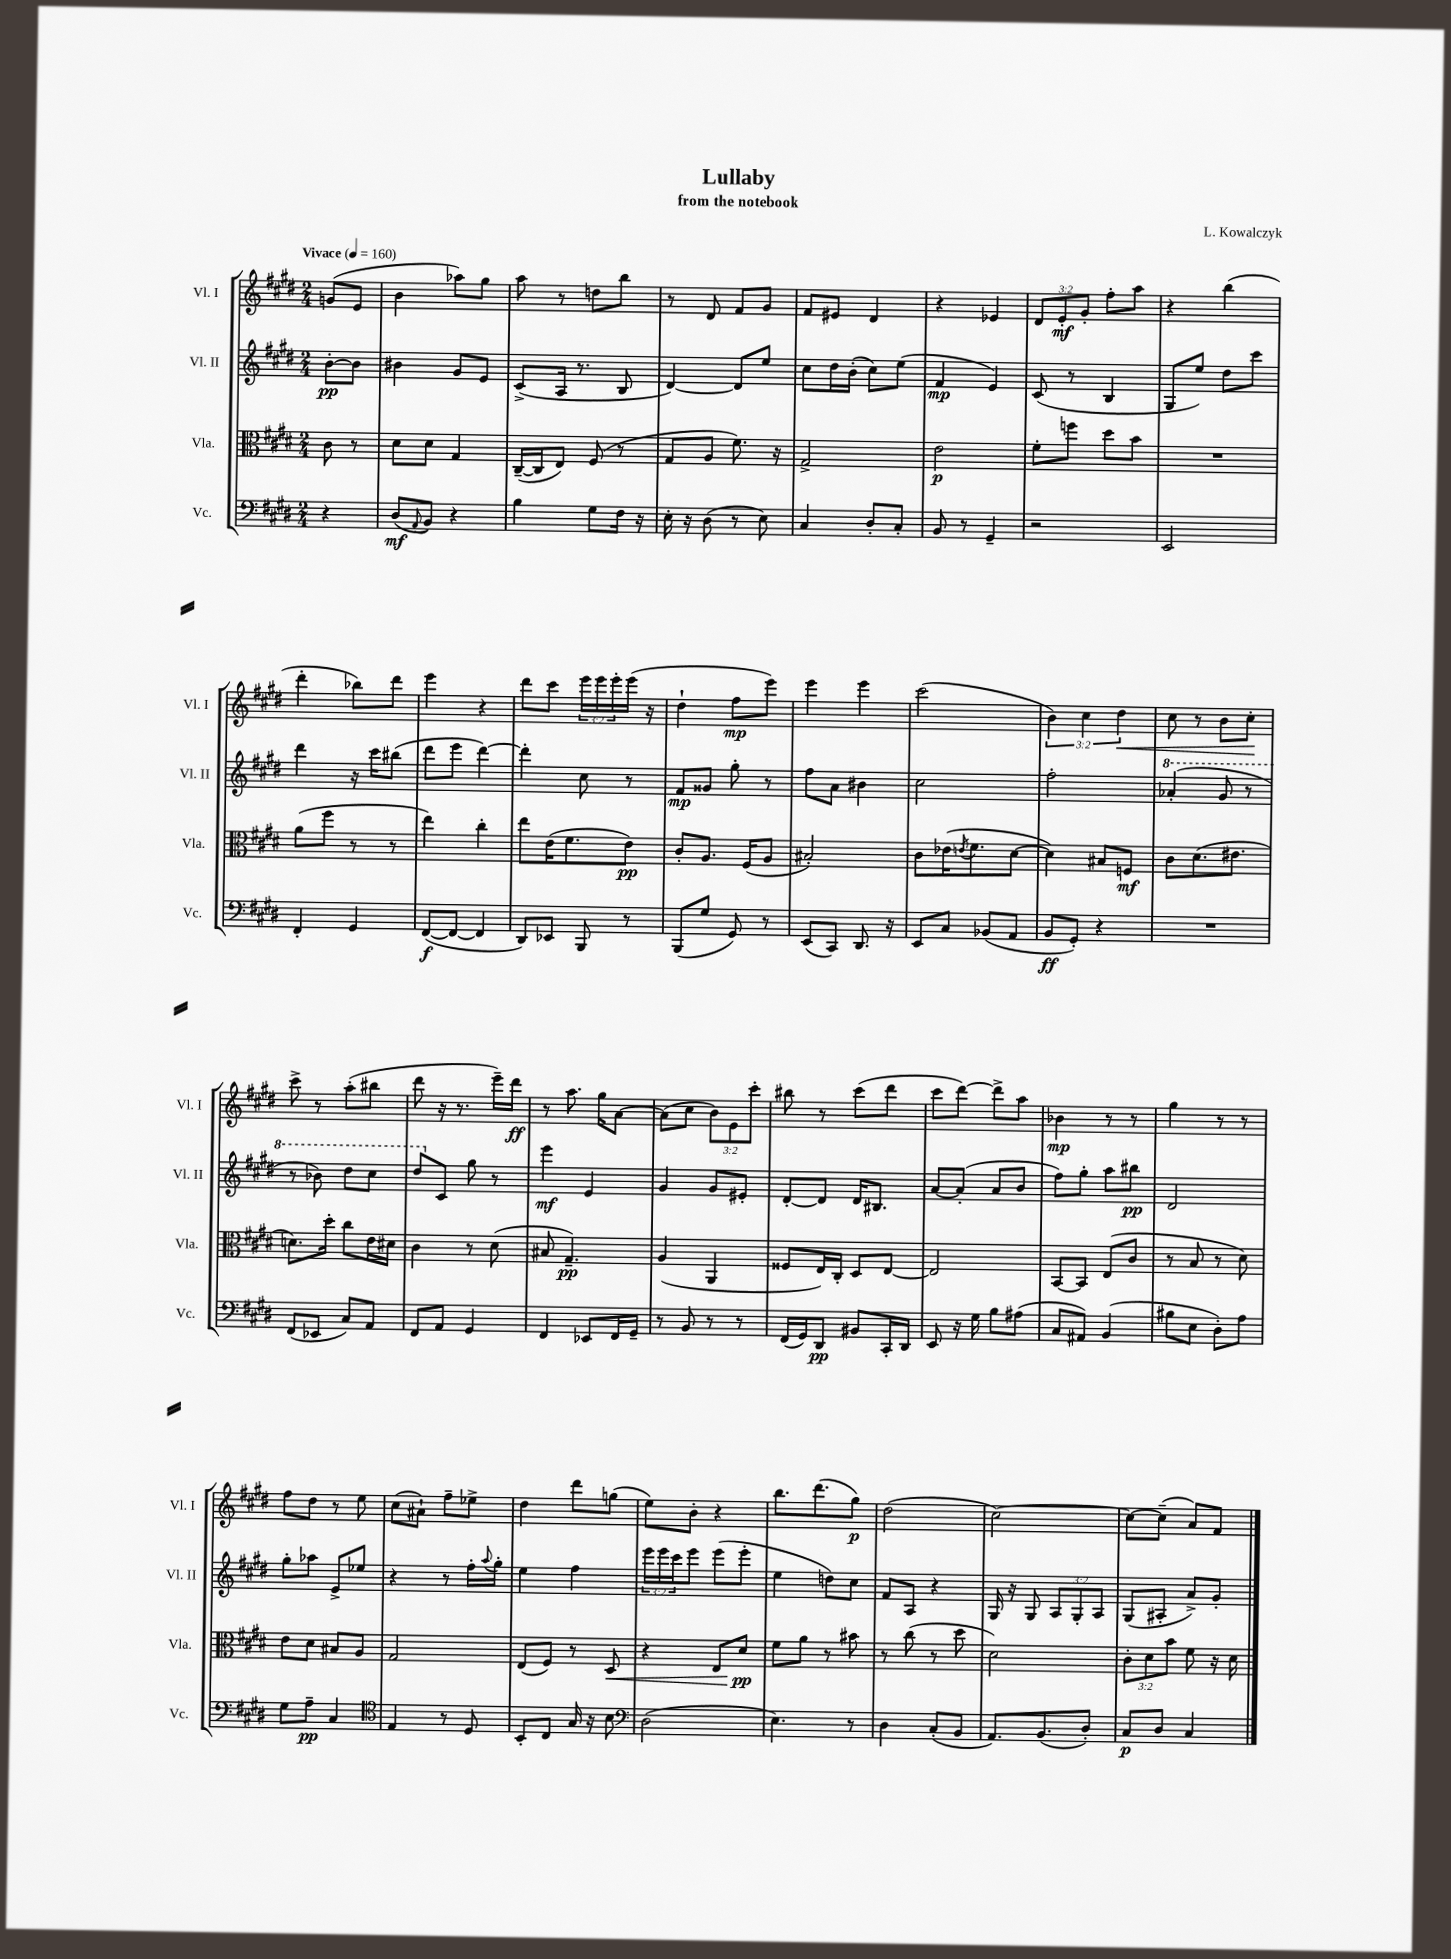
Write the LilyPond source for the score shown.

\header { title = "Lullaby" composer = "L. Kowalczyk" subtitle = "from the notebook" }
<<
\new StaffGroup <<
\new Staff = "s0" \with { instrumentName = "Vl. I" shortInstrumentName = "Vl. I" } {
    \clef treble \key e \major \numericTimeSignature \time 2/4 \override Staff.TupletNumber.text = #tuplet-number::calc-fraction-text \partial 4 \tempo "Vivace" 4 = 160
    g'8( e'8 |
    b'4 aes''8) gis''8 |
    a''8 r8 d''8 b''8 |
    r8 dis'8 fis'8 gis'8 |
    fis'8 eis'8 dis'4 |
    r4 ees'4 |
    \tuplet 3/2 { dis'8 e'8-.\mf gis'8-. } fis''8-. a''8 |
    r4 b''4( |
    dis'''4-. bes''8) dis'''8 |
    e'''4 r4 |
    dis'''8 cis'''8 \tuplet 3/2 { e'''16 e'''16 e'''16-. } e'''16( r16 |
    dis''4-! fis''8\mp e'''8) |
    e'''4 e'''4 |
    cis'''2( |
    \tuplet 3/2 { b'4) cis''4 dis''4\< } |
    cis''8 r8 b'8 cis''8-.\! |
    cis'''8-> r8 a''8-.( bis''8 |
    dis'''8 r16 r8. e'''16--) dis'''16\ff |
    r8 a''8. gis''16 a'8~ |
    a'8( cis''8 \tuplet 3/2 { b'8) e'8 cis'''8-. } |
    bis''8 r8 cis'''8( dis'''8 |
    cis'''8 dis'''8~) dis'''8-> a''8 |
    bes'4\mp r8 r8 |
    gis''4 r8 r8 |
    fis''8 dis''8 r8 e''8 |
    cis''8( ais'8-!) fis''8-- ees''8-> |
    dis''4 dis'''8 g''8( |
    e''8) b'8-. r4 |
    b''8. dis'''8.( gis''8\p) |
    dis''2( |
    cis''2~) |
    cis''8~ cis''8--( a'8) fis'8 \bar "|." |
}
\new Staff = "s1" \with { instrumentName = "Vl. II" shortInstrumentName = "Vl. II" } {
    \clef treble \key e \major \numericTimeSignature \time 2/4 \override Staff.TupletNumber.text = #tuplet-number::calc-fraction-text \partial 4
    b'8~-.\pp b'8 |
    bis'4 gis'8 e'8 |
    cis'8->( a16 r8. b8 |
    dis'4~) dis'8 e''8 |
    cis''8 dis''16 b'16-.( cis''8) e''8( |
    fis'4\mp e'4) |
    cis'8( r8 b4 |
    gis8 e''8) dis''8 cis'''8 |
    dis'''4 r16 cis'''16 bis''8( |
    dis'''8 e'''8 dis'''4~) |
    dis'''4-. cis''8 r8 |
    fis'8\mp gisis'8 gis''8-. r8 |
    fis''8 a'8 bis'4 |
    cis''2 |
    fis''2-. |
    \ottava #1 aes''4-.( gis''8 r8 |
    r8 bes''8) dis'''8 cis'''8 |
    dis'''8 \ottava #0 cis'8 gis''8 r8 |
    e'''4\mf e'4 |
    gis'4 gis'8 eis'8-. |
    dis'8~-. dis'8 dis'16 bis8. |
    a'8~ a'8-.( a'8 b'8 |
    fis''8) gis''8-. a''8 bis''8\pp |
    dis'2 |
    gis''8-. aes''8 e'8-> ees''8 |
    r4 r8 fis''16-. \appoggiatura { a''8 } gis''16-. |
    e''4 fis''4 |
    \tuplet 3/2 { e'''16 e'''16 cis'''16 } e'''8 e'''8( e'''8-. |
    e''4 d''8) cis''8 |
    fis'8 a8 r4 |
    gis16 r16 gis8 \tuplet 3/2 { a8 gis8-. a8 } |
    gis8( ais8-. a'8->) gis'8-. \bar "|." |
}
\new Staff = "s2" \with { instrumentName = "Vla." shortInstrumentName = "Vla." } {
    \clef alto \key e \major \numericTimeSignature \time 2/4 \override Staff.TupletNumber.text = #tuplet-number::calc-fraction-text \partial 4
    cis'8 r8 |
    dis'8 dis'8 gis4 |
    cis16~--( cis16 e8) fis8( r8 |
    gis8 a8 fis'8.) r16 |
    gis2-> |
    e'2\p |
    fis'8-. f''8 dis''8 b'8 |
    R2 |
    a'8( fis''8 r8 r8 |
    e''4) cis''4-. |
    e''8 e'16( fis'8. e'8\pp) |
    cis'8-. a8. fis16( a8 |
    bis2-.) |
    cis'8 ees'16( \acciaccatura { e'8 } fis'8. dis'8~ |
    dis'4) bis8 f8\mf |
    cis'8 dis'8.( eis'8. |
    d'8.) dis''16-. cis''8 e'16 dis'16 |
    cis'4 r8 dis'8( |
    bis8 gis4.--\pp) |
    a4( a,4 |
    fisis8 e16) cis16-. dis8 e8~ |
    e2 |
    b,8~ b,8 e8( cis'8 |
    r8 b8 r8 dis'8) |
    e'8 dis'8 bis8 a8 |
    gis2 |
    e8( fis8) r8 dis8\< |
    r4 e8 dis'8\pp\! |
    fis'8 a'8 r8 bis'8 |
    r8 cis''8( r8 dis''8 |
    dis'2) |
    \tuplet 3/2 { cis'8-. dis'8 b'8 } fis'8 r16 dis'16 \bar "|." |
}
\new Staff = "s3" \with { instrumentName = "Vc." shortInstrumentName = "Vc." } {
    \clef bass \key e \major \numericTimeSignature \time 2/4 \partial 4
    r4 |
    dis8\mf( \appoggiatura { a,8 } b,8) r4 |
    b4 gis8 fis16 r16 |
    e16-. r16 dis8( r8 e8) |
    cis4 dis8-. cis8-. |
    b,8 r8 gis,4-- |
    r2 |
    e,2 |
    fis,4-. gis,4 |
    fis,8~\f( fis,8~ fis,4 |
    dis,8) ees,8 b,,8 r8 |
    b,,8( gis8 gis,8) r8 |
    e,8( cis,8) dis,8. r16 |
    e,8 cis8 bes,8( a,8 |
    b,8\ff gis,8-.) r4 |
    R2 |
    fis,8( ees,8 cis8) a,8 |
    fis,8 a,8 gis,4 |
    fis,4 ees,8 fis,16 gis,16-- |
    r8 b,8 r8 r8 |
    fis,16( gis,16) dis,8\pp bis,8 cis,16-. dis,16 |
    e,8 r16 gis16 b8 ais8( |
    cis8 ais,8) b,4( |
    bis8 e8 dis8-.) a8 |
    gis8 a8--\pp cis4 |
    \clef tenor e4 r8 dis8 |
    b,8-. cis8 gis16 r16 b8 |
    \clef bass dis2( |
    e4.) r8 |
    dis4 cis8-.( b,8 |
    a,8.) b,8.( dis8-.) |
    cis8\p dis8 cis4 \bar "|." |
}
>>
>>
\layout { \context { \Score \remove "Bar_number_engraver" } }
